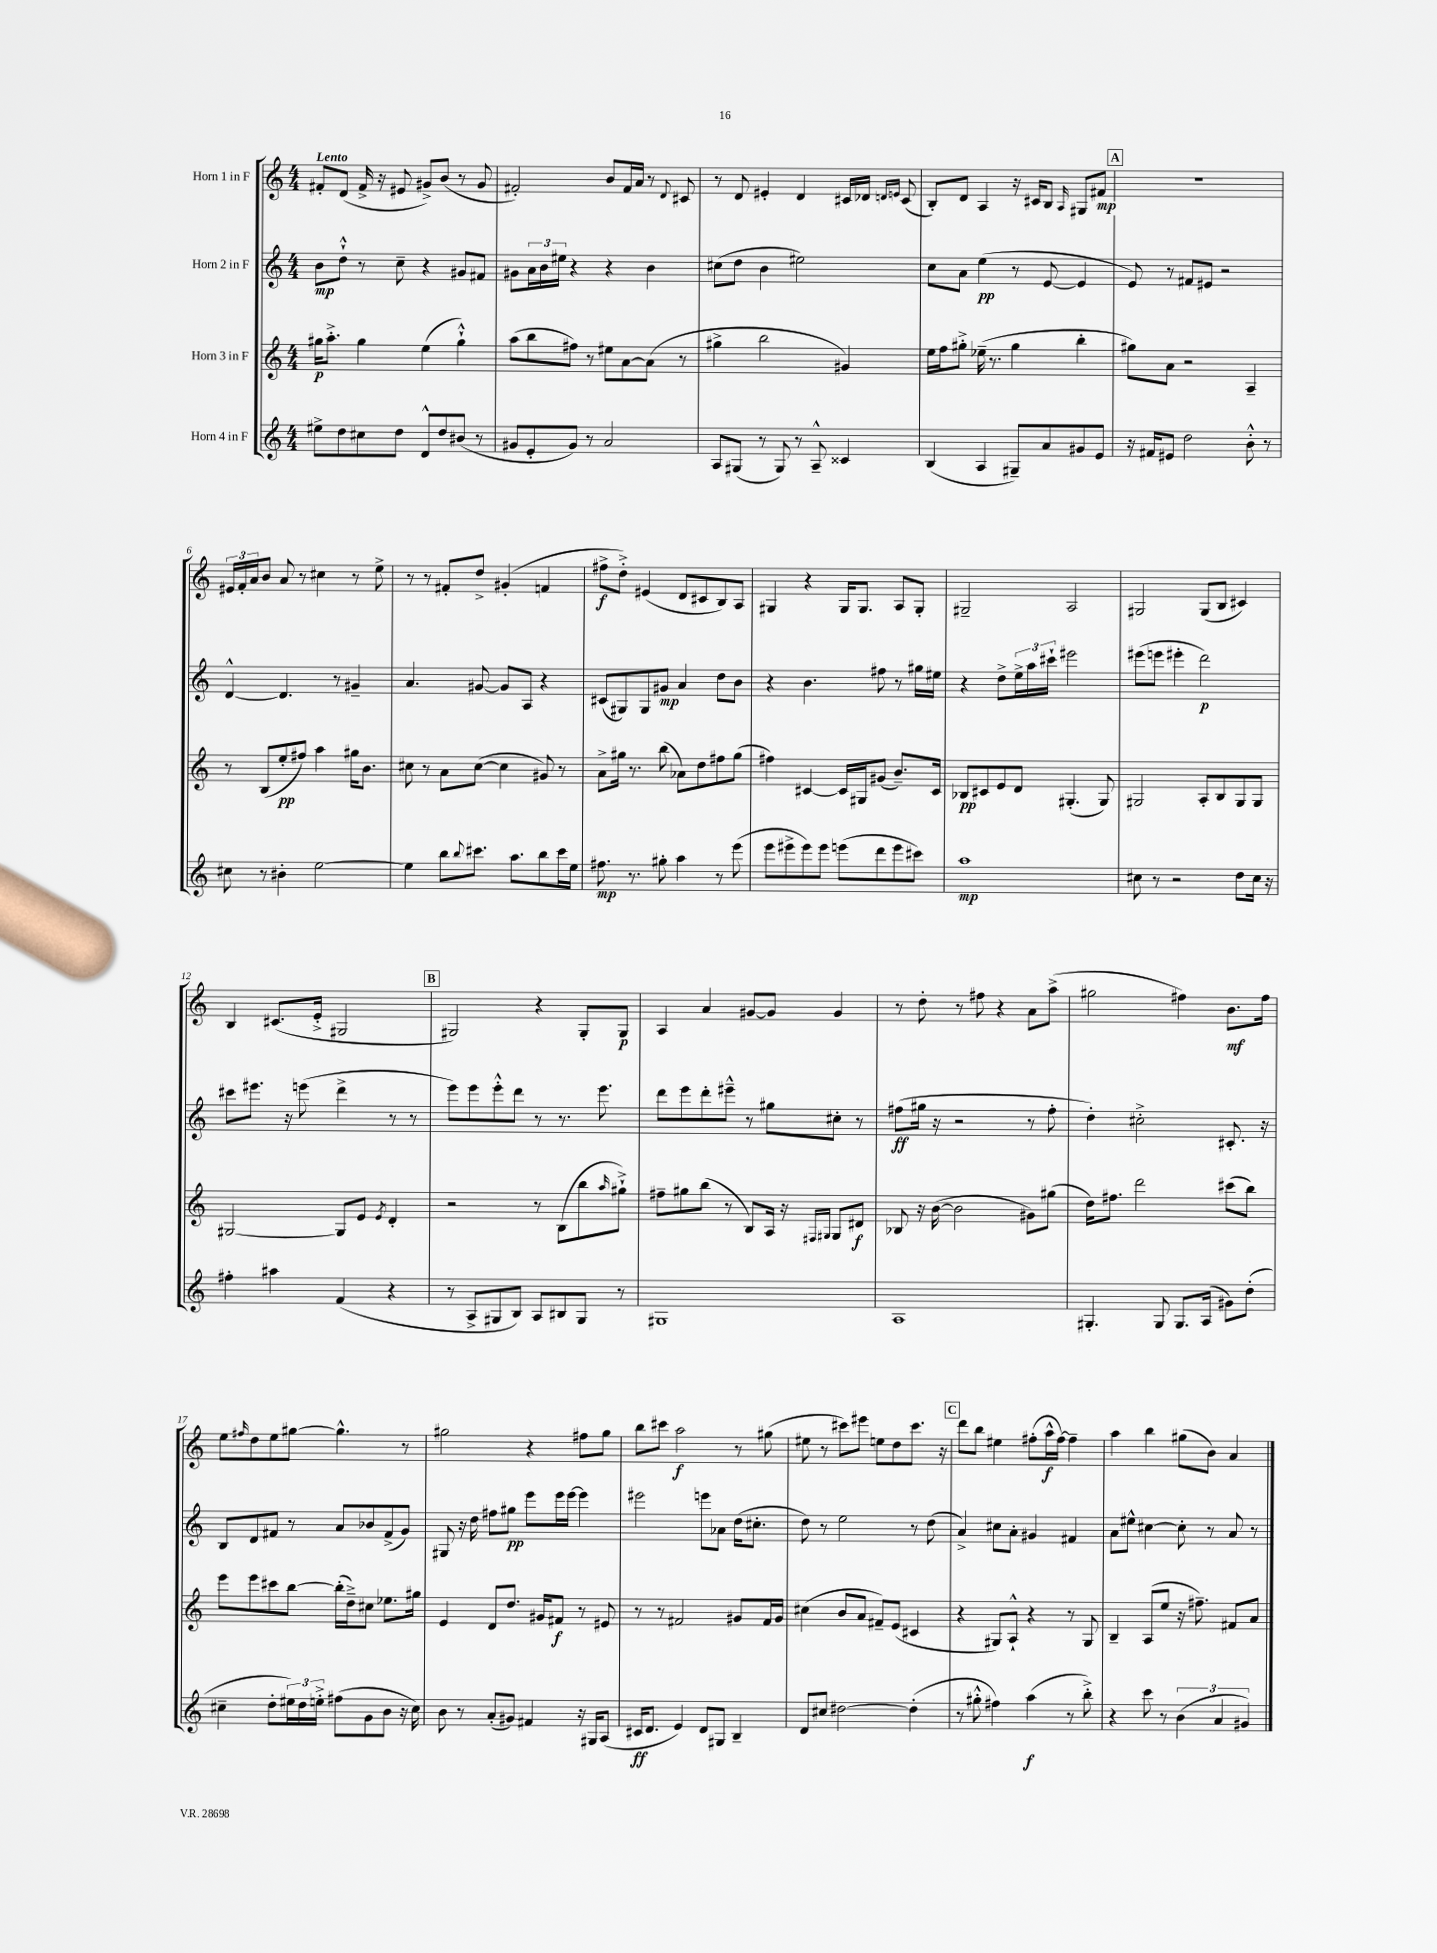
<<
\new StaffGroup <<
\new Staff = "s0" \with { instrumentName = "Horn 1 in F" } {
    \clef treble \key c \major \numericTimeSignature \time 4/4 \tempo "Lento"
    fis'8-. d'8( fis'16-> r16 eis'8 gis'8->) b'8( r8 gis'8 |
    fis'2-.) b'8 fis'16 a'16 r8 \appoggiatura { d'8 } cis'8 |
    r8 d'8 eis'4-. d'4 cis'16 des'16 \grace { d'16 e'16 } cis'8( |
    b8-.) d'8 a4 r16 cis'16 b8 \grace { a16 } gis8 fis'8\mp |
    \mark \markup { \box "A" } R1 |
    \tuplet 3/2 { eis'16 f'16-. a'16 } b'8 a'8 r8 cis''4 r8 e''8-> |
    r8 r8 fis'8-. d''8-> gis'4-.( f'4 |
    fis''8->\f d''8-.->) eis'4( d'8 cis'8 b8) a8 |
    gis4 r4 gis16 gis8. a8 gis8-. |
    gis2-- a2 |
    gis2 gis8( b8 cis'4) |
    b4 cis'8.( e'16-.-> gis2 |
    \mark \markup { \box "B" } gis2) r4 gis8-. gis8\p |
    a4 a'4 gis'8~ gis'8 gis'4 |
    r8 d''8-. r8 fis''8 r4 a'8 a''8->( |
    gis''2 fis''4) b'8.\mf fis''16 |
    e''8 \grace { fis''16 } d''8 e''8 gis''8~ gis''4.-^ r8 |
    gis''2 r4 fis''8 gis''8 |
    b''8 cis'''8 a''2\f r8 gis''8( |
    eis''8 r8 cis'''8) eis'''8 e''8 d''8 cis'''8. r16 |
    \mark \markup { \box "C" } d'''8 b''8 eis''4 fis''8-.( a''16-^\f fis''16~) fis''4-- |
    a''4 b''4 gis''8( b'8) a'4 \bar "|." |
}
\new Staff = "s1" \with { instrumentName = "Horn 2 in F" } {
    \clef treble \key c \major \numericTimeSignature \time 4/4
    b'8\mp d''8-!-^ r8 c''8-- r4 gis'8 fis'8 |
    gis'8 \tuplet 3/2 { a'16 b'16 eis''16 } r4 r4 b'4 |
    cis''8( d''8 b'4 eis''2) |
    c''8 a'8 e''4\pp( r8 e'8~ e'4 |
    \mark \markup { \box "A" } e'8) r8 fis'8 eis'8 r2 |
    d'4~-^ d'4. r8 gis'4-- |
    a'4. gis'8~ gis'8 a8 r4 |
    cis'8( gis8) gis8 gis'8\mp a'4 d''8 b'8 |
    r4 b'4. fis''8 r8 gis''16 eis''16 |
    r4 d''8-> \tuplet 3/2 { e''16-> a''16 cis'''16-! } eis'''2 |
    eis'''8( e'''8 eis'''4-. d'''2\p) |
    cis'''8 eis'''8. r16 e'''8( d'''4-> r8 r8 |
    \mark \markup { \box "B" } e'''8) e'''8 e'''8-.-^ d'''8 r8 r8. e'''8. |
    d'''8 e'''8 d'''8-. eis'''8---^ r8 gis''8 cis''8-. r8 |
    fis''8\ff( gis''16 r16 r2 r8 fis''8-. |
    d''4-.) cis''2-.-> cis'8.-. r16 |
    b8 d'8 fis'8 r8 a'8 bes'8 fis'8->( g'8) |
    gis8 r16 d''16 fis''8 gis''8\pp e'''8 e'''16 e'''16~ e'''4 |
    eis'''2 e'''8 aes'8 d''16( cis''8.-. |
    d''8) r8 e''2 r8 d''8( |
    \mark \markup { \box "C" } a'4->) cis''8 a'8-. gis'4 fis'4 |
    a'8 eis''8-^ cis''4~ cis''8-. r8 a'8 r8 \bar "|." |
}
\new Staff = "s2" \with { instrumentName = "Horn 3 in F" } {
    \clef treble \key c \major \numericTimeSignature \time 4/4
    gis''16\p a''8.-.-> gis''4 e''4( gis''4-!-^) |
    a''8( b''8 fis''8) r8 eis''8 a'8~ a'8( r8 |
    gis''4-> b''2 gis'4) |
    e''16 f''16 gis''8-.-> ees''16--( r8. gis''4 b''4-. |
    \mark \markup { \box "A" } gis''8) a'8 r2 a4-- |
    r8 b8( e''8-.\pp fis''8) a''4 gis''16 b'8. |
    cis''8 r8 a'8 cis''8~( cis''4 gis'8) r8 |
    a'8-> gis''16 r8. b''8( aes'8) d''8 fis''8 gis''8( |
    fis''4) cis'4~ cis'16 gis16 gis'8( b'8.--) cis'16 |
    bes8\pp cis'8 e'8 d'8 gis4.-.( gis8) |
    gis2 a8-. b8 gis8 gis8 |
    gis2~ gis8 e'8 \acciaccatura { e'8 } d'4-. |
    \mark \markup { \box "B" } r2 r8 b8( b''8 \grace { a''16 } gis''8-!->) |
    fis''8-- gis''8 b''8( r8 b8) a16 r16 \grace { fis16 gis16 } gis8 dis'8\f |
    bes8 r16 b'16~( b'2 gis'8) gis''8( |
    d''16) fis''8. d'''2 cis'''8( b''8) |
    e'''8 e'''8 cis'''8 b''8~ b''16-.( d''16--->) cis''8 ees''8. gis''16 |
    e'4 d'8 d''8. gis'16 fis'8\f r8 eis'8 |
    r8 r8 fis'2 gis'8 fis'16 gis'16 |
    cis''4( b'8 a'8 fis'8--) e'8( cis'4 |
    \mark \markup { \box "C" } r4 gis8) a8-!-^ r4 r8 gis8 |
    b4-- a8( e''8 r16 fis''8.--) fis'8 a'8 \bar "|." |
}
\new Staff = "s3" \with { instrumentName = "Horn 4 in F" } {
    \clef treble \key c \major \numericTimeSignature \time 4/4
    eis''8-> d''8 cis''8 d''8 d'8-^ d''8 bis'8( r8 |
    gis'8 e'8-. gis'8) r8 a'2 |
    a8 gis8( r8 gis8) r8 a8---^ cisis'4 |
    b4( a4 gis8--) a'8 gis'8 e'8 |
    \mark \markup { \box "A" } r16 fis'16 eis'8 d''2 b'8-.-^ r8 |
    cis''8 r8 bis'4-. e''2~ |
    e''4 b''8 \appoggiatura { b''8 } cis'''8. a''8. b''8 cis'''16 e''16 |
    fis''8.\mp r8. gis''8-. a''4 r8 e'''8( |
    e'''8 eis'''8-> eis'''8) eis'''8 e'''8( d'''8 e'''8 cis'''8) |
    a''1\mp |
    cis''8 r8 r2 d''8 cis''16 r16 |
    fis''4-. ais''4 f'4( r4 |
    \mark \markup { \box "B" } r8 a8-> gis8 b8) a8 bis8 gis8 r8 |
    gis1 |
    a1 |
    gis4.-. gis8 gis8. a16( gis'8) d''8-.( |
    cis''4-- d''8-. \tuplet 3/2 { eis''16) d''16 e''16-.-> } fis''8( g'8 b'8 r16 cis''16) |
    b'8 r8 a'8-.( gis'8) fis'4 r16 gis16 a8( |
    cis'16\ff d'8. e'4) d'8 gis8 b4-- |
    d'8 cis''8 dis''2~ dis''4-.( |
    \mark \markup { \box "C" } r8 gis''8-.-^ fis''4) a''4\f( r8 b''8-.->) |
    r4 c'''8 r8 \tuplet 3/2 { b'4( a'4 gis'4) } \bar "|." |
}
>>
>>
